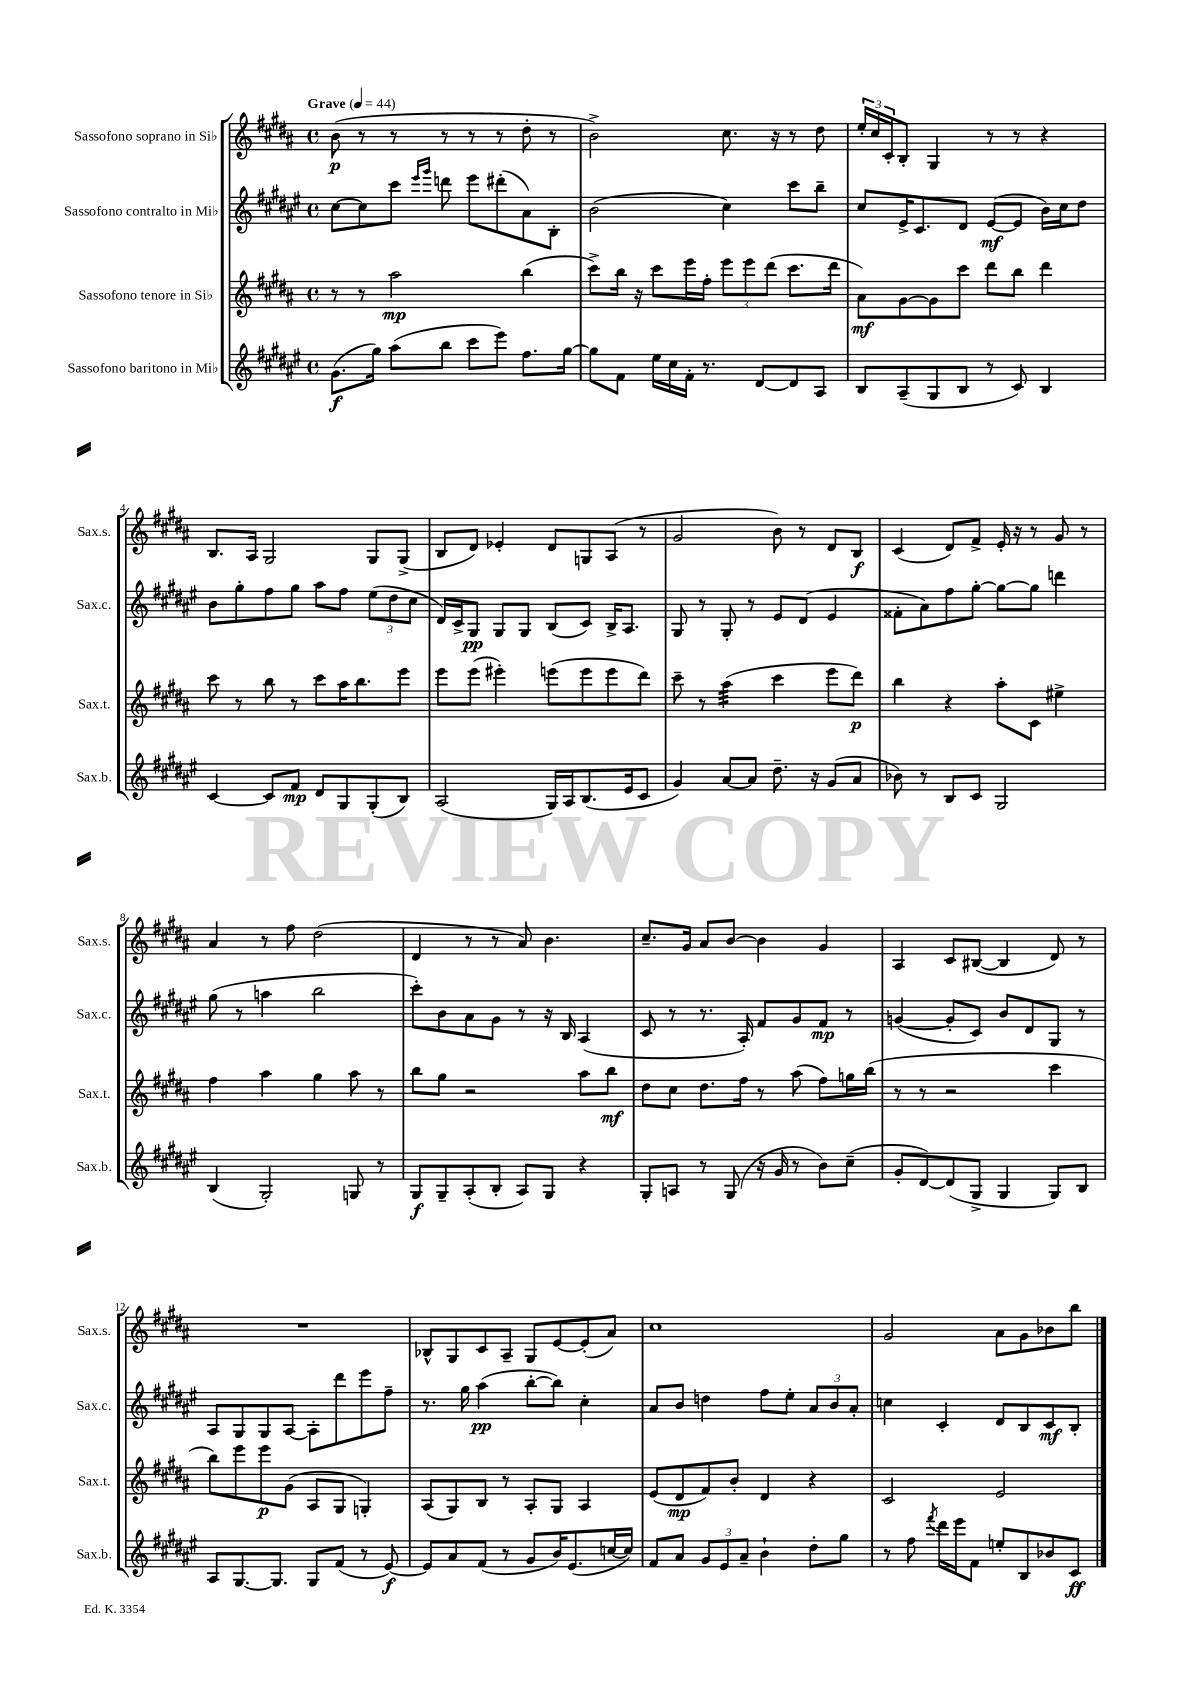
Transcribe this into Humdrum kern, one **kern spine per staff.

**kern	**kern	**kern	**kern
*staff4	*staff3	*staff2	*staff1
*clefG2	*clefG2	*clefG2	*clefG2
*k[f#c#g#d#a#e#]	*k[f#c#g#d#a#]	*k[f#c#g#d#a#e#]	*k[f#c#g#d#a#]
*M4/4	*M4/4	*M4/4	*M4/4
*met(c)	*met(c)	*met(c)	*met(c)
*MM44	*MM44	*MM44	*MM44
(8.g#	8r	[8cc#	(8b
.	8r	8cc#]	8r
16gg#)	.	.	.
(8aa#	2aa#	8ccc#	8r
.	.	16qqeee#	.
.	.	16qqggg#	.
8bb	.	8ddd	8r
8ccc#	.	8eee#	8r
8eee#)	.	(8ddd#'	8r
8.ff#	(4bb	8a#)	8dd#'
.	.	8B'	8r
[16gg#	.	.	.
=	=	=	=
8gg#]	8ccc#^)	(2b	2b^)
8f#	16bb	.	.
.	16r	.	.
16ee#	8ccc#	.	.
16cc#	.	.	.
16f#'	16eee	.	.
8.r	16ff#'	.	.
.	12eee	4cc#)	8.cc#
.	12eee	.	.
[8d#	.	.	.
.	(12ddd#	.	.
.	.	.	16r
8d#]	8.ccc#	8ccc#	8r
8A#	.	8bb~	8dd#
.	16ddd#	.	.
=	=	=	=
8B	8a#)	8cc#	24ee'
.	.	.	24cc#
.	.	.	24c#'
(8A#~	[8g#	16e#^	8B'
.	.	8.c#	.
8G#	8g#]	.	4G#
8B	8ccc#	8d#	.
8r	8ddd#	([8e#	8r
8c#)	8bb	8e#]	8r
4B	4ddd#	16b)	4r
.	.	16cc#	.
.	.	8dd#	.
=	=	=	=
[4c#	8ccc#	8b	8.B
.	8r	8gg#'	.
.	.	.	16A#
8c#]	8bb	8ff#	2G#
8f#	8r	8gg#	.
8d#	8ccc#	8aa#	.
8G#	16aa#	8ff#	.
.	8.bb	.	.
(8G#'	.	(12ee#	8G#
.	.	12dd#	.
8B)	8eee	.	(8G#^
.	.	12cc#	.
=	=	=	=
(2A#	8eee	16d#)	8B
.	.	16c#^	.
.	(8eee	8G#	8d#)
.	4eee#')	8G#	4e-'
.	.	8G#	.
16G#)	(8eee	(8B	8d#
16A#	.	.	.
(8.B	8eee	8c#)	8G
.	8eee	16B^	(8A#
16e#	.	8.A#	.
8c#	8ddd#)	.	8r
=	=	=	=
4g#)	8ccc#~	8G#	2g#
.	8r	8r	.
[8a#	(4aa#	8G#'	.
8a#]	.	8r	.
8.dd#~	4ccc#	8e#	8b)
.	.	(8d#	8r
16r	.	.	.
(8g#	8eee	4e#	8d#
8a#	8ddd#)	.	8B
=	=	=	=
8b-)	4bb	8f##'	(4c#
8r	.	8a#)	.
8B	4r	8ff#	8d#)
8c#	.	[8gg#'	8f#^
2G#	8aa#'	8gg#_	16e'
.	.	.	16r
.	8c#	8gg#]	8r
.	4ee#^	4ddd	8g#
.	.	.	8r
=	=	=	=
(4B	4ff#	(8gg#	4a#
.	.	8r	.
2G#')	4aa#	4aa	8r
.	.	.	8ff#
.	4gg#	2bb	(2dd#
8G	8aa#	.	.
8r	8r	.	.
=	=	=	=
8G#	8bb	8ccc#')	4d#
8G#~	8gg#	8b	.
(8A#'	2r	8a#	8r
8B'	.	8g#	8r
8A#)	.	8r	8a#)
8G#	.	16r	4.b
.	.	16B	.
4r	8aa#	(4A#	.
.	8bb	.	.
=	=	=	=
8G#'	8dd#	8c#	8.cc#~
8A	8cc#	8r	.
.	.	.	16g#
8r	8.dd#	8.r	8a#
(8G#	.	.	[8b
.	16ff#	16A#')	.
16r	8r	8f#	4b]
16g#	.	.	.
8r	(8aa#	8g#	.
8b)	8ff#)	8f#	4g#
(8cc#~	16gg	8r	.
.	(16bb	.	.
=	=	=	=
8g#'	8r	([4g	4A#
[8d#)	8r	.	.
(8d#]	2r	8g']	8c#
8G#^	.	8c#)	([8B#
4G#	.	8b	4B#]
.	.	8d#	.
8G#)	4ccc#	8G#	8d#)
8B	.	8r	8r
=	=	=	=
8A#	8bb)	8A#	1r
[8.G#	8eee	8G#	.
.	8eee	8G#	.
8.G#]	.	.	.
.	(8g#	[8A#	.
8G#	8A#	8A#']	.
(8f#	8G#	8ddd#	.
8r	4G')	8eee#	.
[8e#)	.	8ff#~	.
=	=	=	=
8e#]	(8A#	8.r	8B-^^
8a#	8G#)	.	8G#
.	.	16gg#	.
(8f#	8B	(4aa#	8c#
8r	8r	.	8A#~
8g#	8A#'	[8bb'	8G#
16b)	8G#	8bb])	[8e
(8.e#	.	.	.
.	4A#	4cc#'	(8e']
[16cc	.	.	8a#)
16cc])	.	.	.
=	=	=	=
8f#	(8e	8a#	1cc#
8a#	8d#	8b	.
12g#	8f#)	4dd	.
12e#	.	.	.
.	8b'	.	.
12a#~	.	.	.
4b`	4d#	8ff#	.
.	.	8ee#'	.
8dd#'	4r	12a#	.
.	.	12b	.
8gg#	.	.	.
.	.	12a#'	.
=	=	=	=
8r	2c#	4cc	2g#
8ff#	.	.	.
8qfff#	.	.	.
16ddd#	.	4c#'	.
16eee#	.	.	.
8f#	.	.	.
8ee'	2e	8d#	8a#
8B	.	8B	8g#
8b-	.	8c#	8b-
8c#	.	8B'	8bb
==	==	==	==
*-	*-	*-	*-
